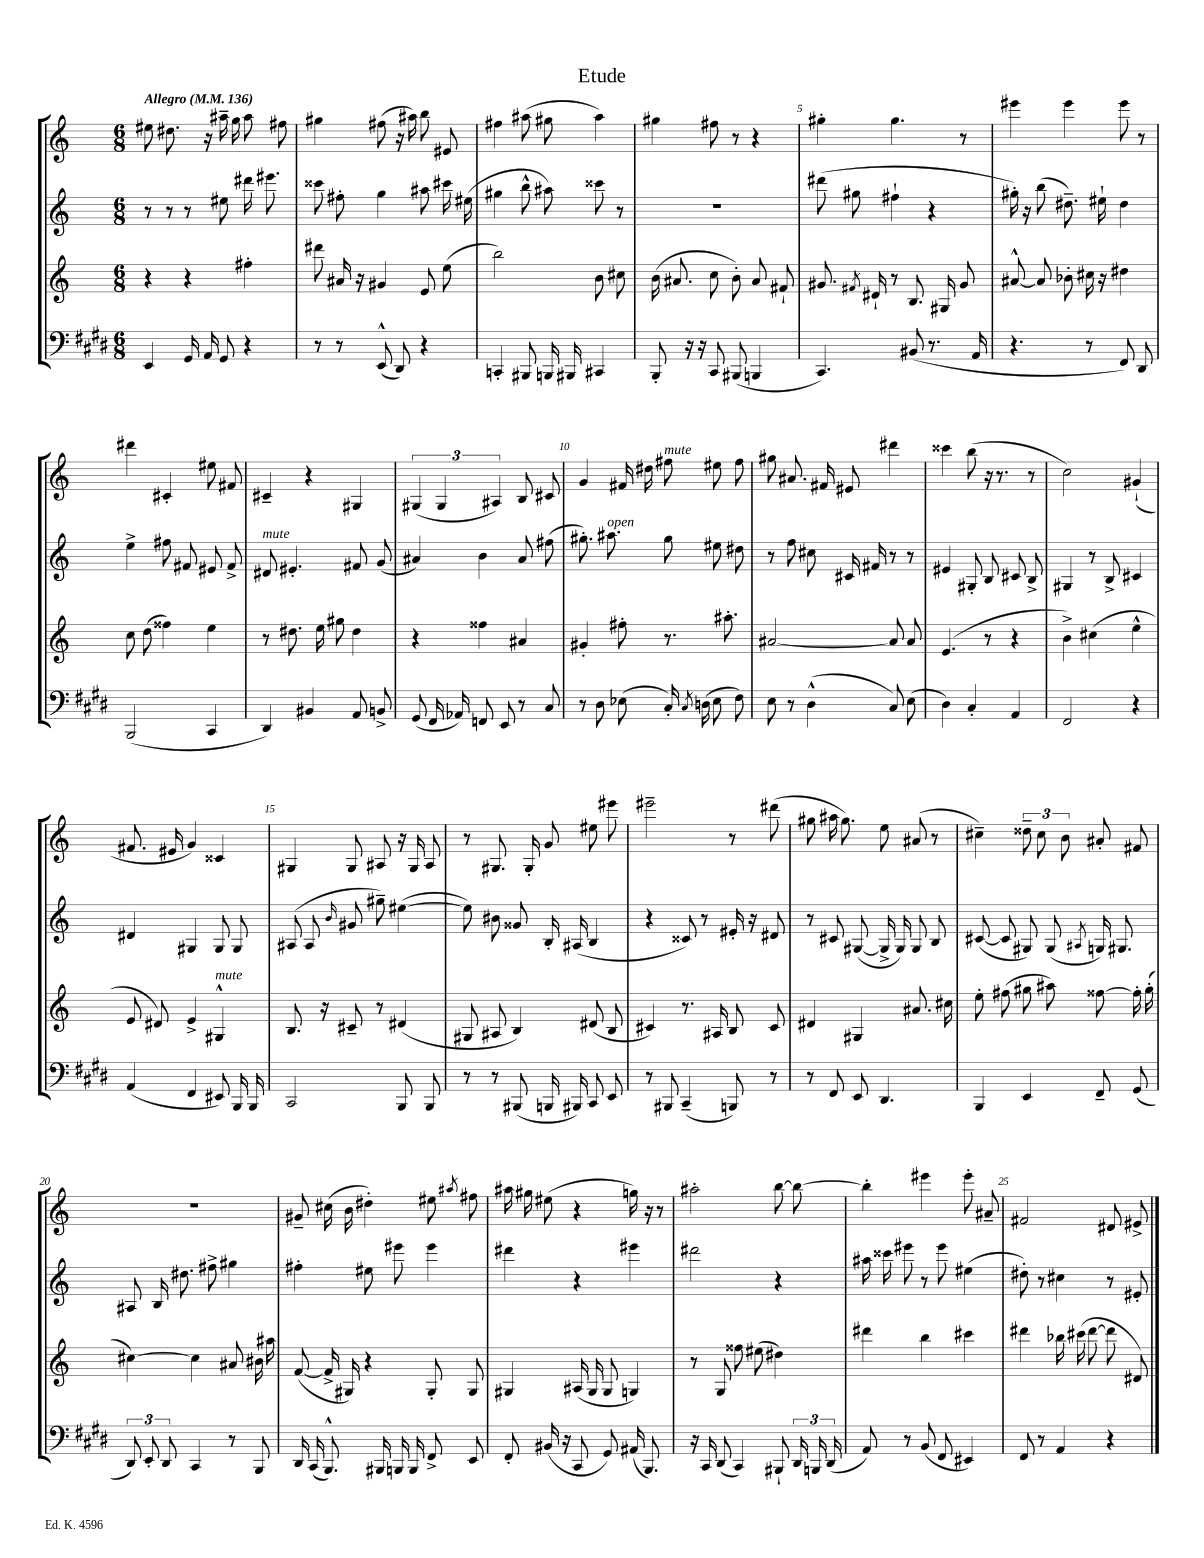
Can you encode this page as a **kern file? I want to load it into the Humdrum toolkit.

**kern	**kern	**kern	**kern
*part4	*part3	*part2	*part1
*staff4	*staff3	*staff2	*staff1
*clefF4	*clefG2	*clefG2	*clefG2
*k[f#c#g#d#]	*k[]	*k[]	*k[]
*M6/8	*M6/8	*M6/8	*M6/8
*MM136	*MM136	*MM136	*MM136
=1	=1	=1	=1
!	!	!	!LO:TX:a:B:t=Allegro
4EE/	4r	8r	8ee#X\
.	.	8r	8.dd#X\
16GG#/	4r	8r	.
16AA/	.	.	16r
8GG#/	.	8ee#X\	16aa#X~\
.	.	.	16gg\
4r	4ff#X'\	16ddd#X\	8aa#\
.	.	8.eee#X\	.
.	.	.	8ff#X\
=2	=2	=2	=2
8r	8ddd#X\	8ccc##X\	4gg#X\
8r	16a#X/	8ff#X'\	.
.	16r	.	.
(8EE^^/	4g#X/	4gg\	(8ff#X\
8DD#/)	.	.	16r
.	.	.	16aa#X\)
4r	8e/	8aa#X\	8bb\
.	(8ee\	16ccc#X\	8e#X/
.	.	(16ee#X\	.
=3	=3	=3	=3
4CCn'/	2bb\)	4gg#X\	4ff#X\
8BBB#X/	.	8bb^^\	(8aa#X\
16BBBn/	.	8aa#X\)	8gg#X\
16BBB#X/	.	.	.
4CC#X/	8b\	8ccc##X\	4aa#\)
.	8cc#X\	8r	.
=4	=4	=4	=4
8BBB'/	(16b\	2.r	4gg#X\
.	8.a#X/	.	.
16r	.	.	.
16r	.	.	.
8CC#/	8cc\	.	8ff#X\
(8BBB#X/	8b'\)	.	8r
4BBBn/	8a#/	.	4r
.	8f#X`/	.	.
=5	=5	=5	=5
4.CC#/)	8.g#X/	(8ddd#X\	4gg#X'\
.	.	8gg#X\	.
.	8qf#X/	.	.
.	16d#X`/	.	.
.	8r	4ff#X`\	4.gg#\
(8BB#X/	8.B/	.	.
8.r	.	4r	.
.	16G#X/	.	.
.	8g#/	.	8r
16AA/	.	.	.
=6	=6	=6	=6
4.r	[8a#X^^/	16gg#X'\)	4eee#X\
.	.	16r	.
.	8a#/]	(8bb\	.
.	8b-X'\	8.dd#X~\)	4eee#\
8r	16cc#X\	.	.
.	16r	16ee#X`\	.
8FF#/)	4dd#X\	4dd#\	8eee#\
8DD#/	.	.	8r
!!LO:LB:g=z
=7	=7	=7	=7
(2BBB/	8cc\	4ee^\	4ddd#X\
.	(8dd\	.	.
.	4ff##X\)	8ff#X\	4c#X'/
.	.	8f#X/	.
4CC#/	4ee\	8e#X/	8ee#X\
.	.	8f#^/	8f#X/
=8	=8	=8	=8
!	!	!LO:TX:a:i:t=mute	!
4DD#/)	8r	8d#X/	4c#X~/
.	8.dd#X\	4.e#X'/	.
4BB#X/	.	.	4r
.	16ee\	.	.
.	8gg#X\	.	.
8AA/	4dd#\	8f#X/	4G#X/
8BBn^/	.	(8g/	.
=9	=9	=9	=9
(8GG#/	4r	4a#X/)	(6G#X/
16FF#/	.	.	.
.	.	.	6G#/
16AA-X/)	.	.	.
8FFn/	4ff##X\	4b\	.
.	.	.	6A#X/)
8EE/	.	.	.
8r	4a#X/	8a#/	8B/
8C#/	.	(8ff#X\	8c#X/
=10	=10	=10	=10
8r	4g#X'/	8.gg#X'\)	4g/
8D#\	.	.	.
!	!	!LO:TX:a:i:t=open	!
.	.	8.aa#X\	.
(8E-X\	8ff#X'\	.	16f#X/
.	.	.	16dd#X\
!	!	!	!LO:TX:a:i:t=mute
16C#'/)	8.r	8gg#\	8ff#X\
8qC#/	.	.	.
(16Dn\	.	.	.
8E-\	.	8ee#X\	8ee#X\
.	8.aa#X'\	.	.
8F#\)	.	8dd#X\	8ff#\
=11	=11	=11	=11
8E\	[2a#X/	8r	8gg#X\
8r	.	8ff\	8.a#X/
(4D#^^\	.	8cc#X\	.
.	.	.	16f#X/
.	.	16c#X/	8e#X/
.	.	16f#X/	.
8C#/)	8a#/]	8r	4ddd#X\
(8E\	8a#/	8r	.
=12	=12	=12	=12
4D#\)	(4.e/	4e#X/	4ccc##X\
4C#'/	.	8G#X'/	(8bb\
.	8r	8B/	16r
.	.	.	8.r
4AA/	4r	8c#X/	.
.	.	8B^/	8r
=13	=13	=13	=13
2FF#/	4b^\)	4G#X/	2cc\)
.	(4cc#X\	8r	.
.	.	8B^/	.
4r	4ee^^\	4c#X/	(4g#X`/
!!LO:LB:g=z
=14	=14	=14	=14
(4AA/	8e/	4d#X/	8.f#X/
.	8d#X/)	.	.
.	.	.	16e#X/
4FF#/	4e^/	4G#X/	4g/)
!	!LO:TX:a:i:t=mute	!	!
8EE#X/)	4G#X^^/	8G#/	4c##X/
16BBB/	.	8G#/	.
16BBB/	.	.	.
=15	=15	=15	=15
2CC#/	8.B/	(8A#X/	4G#X/
.	.	8A#/	.
.	16r	.	.
.	.	16qqb/	.
.	8c#X~/	8g#X/	8G#/
.	8r	8gg#X~\)	8A#X/
8BBB/	(4d#X/	([4ee#X\	16r
.	.	.	16G#/
8BBB/	.	.	8A#/
=16	=16	=16	=16
8r	8G#X/	8ee#\])	8r
8r	8A#X/	8b#X\	8.G#X/
(8BBB#X/	4B/)	8g##X/	.
.	.	.	16G#'/
16BBBn/	.	16B'/	8g/
16BBB#X/)	.	(16A#X/	.
8CC#/	(8d#X/	4B/	8ee#X\
8EE/	8B/	.	8eee#X\
=17	=17	=17	=17
8r	4c#X/)	4r	2eee#X~\
8BBB#X/	.	.	.
(4CC#~/	8.r	8c##X/)	.
.	.	8r	.
.	16A#X/	.	.
8BBBn/)	8B/	16e#X'/	8r
.	.	16r	.
8r	8c#/	8d#X/	(8ddd#X\
=18	=18	=18	=18
8r	4d#X/	8r	8gg#X\
8FF#/	.	8c#X/	16aa#X\
.	.	.	8.gg#\)
8EE/	4G#X/	([8G#X/	.
4.DD#/	.	16G#^/]	8ee\
.	.	16G#/)	.
.	8.a#X/	8G#/	(8a#X/
.	.	8B/	8r
.	16cc#X\	.	.
=19	=19	=19	=19
4BBB/	8ee'\	([8c#X/	4cc#X~\)
.	(8ff#X\	8c#/]	.
4EE/	8gg#X\	8G#X/)	12dd##X~\
.	.	.	12cc#\
.	8aa#X\)	(8G#/	.
.	.	.	12b\
.	.	8qA#X/	.
8FF#~/	[8ff##X\	16Gn/)	8a#X'/
.	.	8.G#X/	.
(8GG#/	16ff##'\]	.	8f#X/
.	(16gg#'\	.	.
!!LO:LB:g=z
=20	=20	=20	=20
12DD#/)	[4cc#X\)	8A#X/	2.r
12EE'/	.	.	.
.	.	16B/	.
12DD#/	.	.	.
.	.	8.dd#X\	.
4CC#/	4cc#\]	.	.
.	.	8ff#X^\	.
8r	8a#X/	4gg#X\	.
8BBB/	16b#X\	.	.
.	16aa#X\	.	.
=21	=21	=21	=21
16DD#/	([8f/	4ff#X'\	8g#X~/
(16CC#/	.	.	.
8.BBB^^/)	16f^/]	.	(16cc#X\
.	16G#X/)	.	16b\
.	4r	8ee#X\	4dd#X'\)
16BBB#X/	.	.	.
16BBBn/	.	8eee#X\	.
16BBB/	.	.	.
8FF#^/	8G#'/	4eee#\	8ee#X\
.	.	.	8qaa#X/
8EE/	8G#/	.	8ff#X\
=22	=22	=22	=22
8FF#'/	4G#X/	4ddd#X\	16aa#X\
.	.	.	16gg#X\
(16BB#X/	.	.	(8ee#X\
16r	.	.	.
8CC#/	(16A#X/	4r	4r
.	16G#/	.	.
8GG#/)	8G#/	.	.
(16AA#X/	4Gn/)	4eee#X\	16ggn\)
8.BBB/)	.	.	16r
.	.	.	8r
=23	=23	=23	=23
16r	8r	2ddd#X\	2aa#X'\
16CC#/	.	.	.
(8DD#/	8G/	.	.
4CC#/)	8ff##X\	.	.
.	(8ee#X\	.	.
8BBB#X`/	4dd#X\)	4r	[8bb\
24DD#/	.	.	8bb\_
24BBBn/	.	.	.
(24DD#/	.	.	.
=24	=24	=24	=24
8AA/)	4ddd#X\	16aa#X\	4bb'\]
.	.	16ccc##X\	.
8r	.	8eee#X\	.
(8BB/	4bb\	8r	4eee#X\
8FF#/	.	8eee#\	.
4EE#X/)	4ccc#X\	(4ee#X\	8eee#'\
.	.	.	8a#X~/
=25	=25	=25	=25
8FF#/	4ddd#X\	8dd#X'\)	2f#X/
8r	.	8r	.
4AA/	16bb-X\	4cc#X\	.
.	(16ccc#X\	.	.
.	[8ddd#\	.	.
4r	8ddd#\]	8r	8d#X/
.	8d#X/)	8e#X'/	8e#X^/
==	==	==	==
*-	*-	*-	*-
